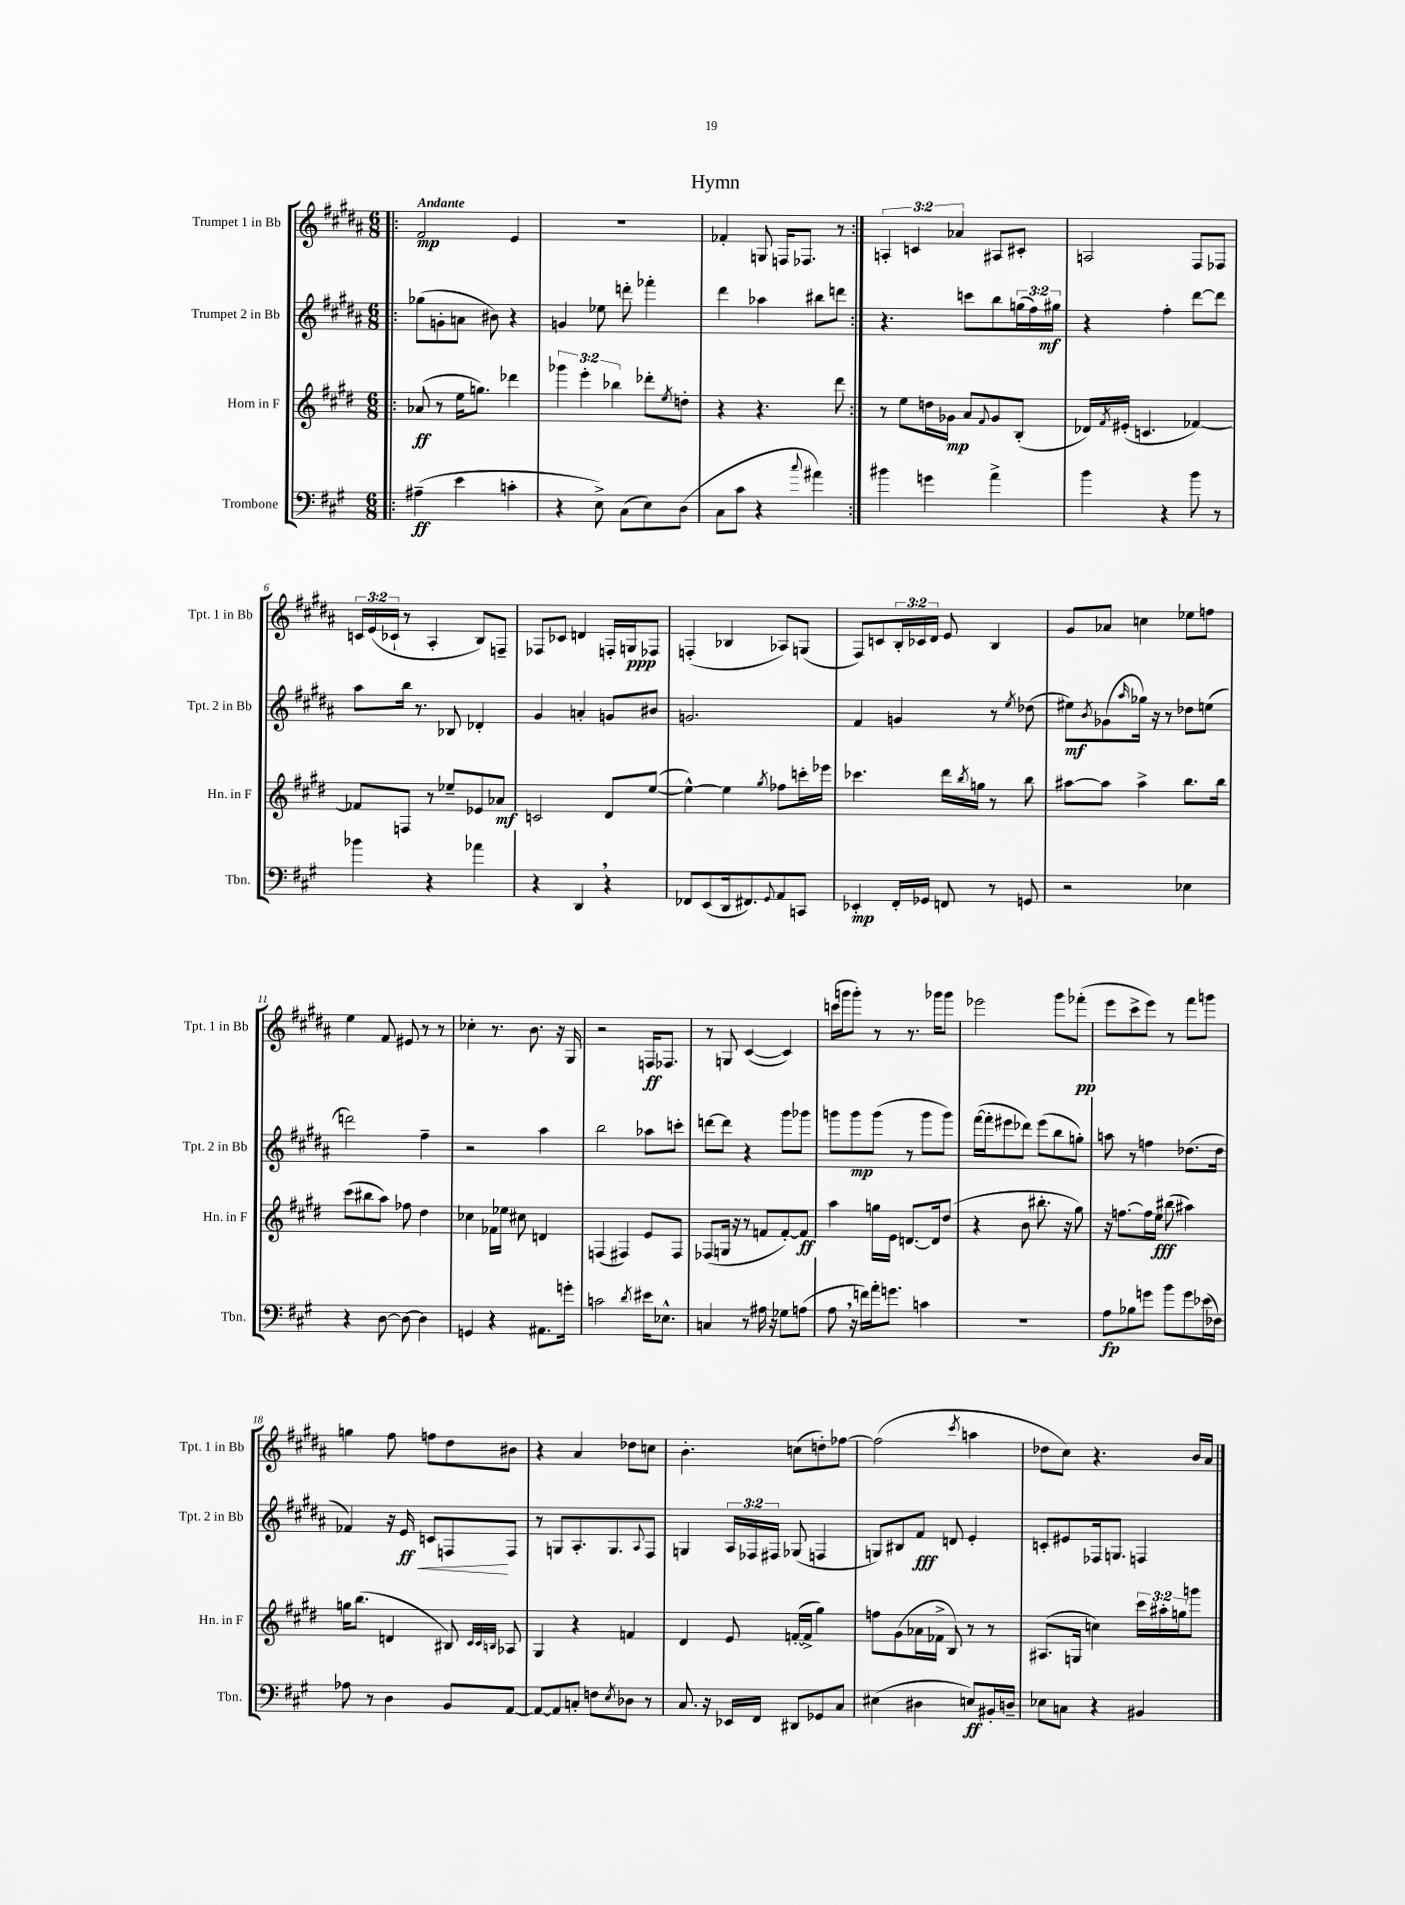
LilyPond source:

\header { title = "Hymn" }
<<
\new StaffGroup <<
\new Staff = "s0" \with { instrumentName = "Trumpet 1 in Bb" shortInstrumentName = "Tpt. 1 in Bb" } {
    \clef treble \key b \major \numericTimeSignature \time 6/8 \override Staff.TupletNumber.text = #tuplet-number::calc-fraction-text \tempo "Andante"
    \repeat volta 2 { \bar ".|:" fis'2\mp e'4 |
    R2. |
    fes'4-. g8 f16 fes8. r8 | }
    \tuplet 3/2 { a4-. c'4 aes'4 } ais8 cis'8-. |
    a2 fis8 fes8 |
    \tuplet 3/2 { c'16 e'16( ces'16-! } r8 ais4-. b8) f8-- |
    fes8 ces'8 d'4 f16-. g16\ppp fes8 |
    f4-.( bes4 aes8) g8( |
    fis8) c'8 \tuplet 3/2 { b16-. ces'16 dis'16 } e'8 b4 |
    gis'8 aes'8 c''4 ees''8 f''8 |
    e''4 fis'8 eis'8 r8 r8 |
    ces''4-. r8. b'8. r16 gis16 |
    r2 f16\ff fes8. |
    r8 g8 cis'4~( cis'4) |
    c'''16( g'''16 g'''8-.) r8 r8. ges'''16 ges'''8 |
    ees'''2 gis'''8 fes'''8-.\pp( |
    e'''8 cis'''8-> e'''8) r8 fis'''8 g'''8 |
    g''4 fis''8 f''8 dis''8 bis'8 |
    r4 ais'4 des''8 c''8 |
    b'4.-. c''8( d''8-.) fes''8~ |
    fes''2( \acciaccatura { cis'''8 } a''4 |
    des''8 cis''8) r4. b'16 ais'16 \bar "|." |
}
\new Staff = "s1" \with { instrumentName = "Trumpet 2 in Bb" shortInstrumentName = "Tpt. 2 in Bb" } {
    \clef treble \key b \major \numericTimeSignature \time 6/8 \override Staff.TupletNumber.text = #tuplet-number::calc-fraction-text
    \repeat volta 2 { \bar ".|:" ges''8( g'8-. a'8 bis'8) r4 |
    g'4 ees''8 d'''8-. fes'''4-. |
    dis'''4 aes''4 bis''8 d'''8 | }
    r4. c'''8 b''8 \tuplet 3/2 { g''16( fis''16) gis''16\mf } |
    r4 fis''4-. dis'''8~ dis'''8 |
    ais''8 b''16 r8. bes8 des'4-. |
    gis'4 a'4-. g'8 bis'8 |
    g'2. |
    fis'4 g'4 r8 \acciaccatura { e''8 } des''8( |
    eis''8\mf) \acciaccatura { b'8 } ges'8( \grace { ais''16 } ges''16) r16 r8 des''8 e''8( |
    d'''2) fis''4-- |
    r2 ais''4 |
    b''2 aes''8 c'''8-. |
    d'''8~ d'''8 r4 gis'''8 ges'''8 |
    g'''8 g'''8\mp g'''8( r8 g'''8 g'''8) |
    fis'''16~( fis'''16-. eis'''8 des'''8) eis'''8( b''8 g''8-.) |
    a''8 r8 f''4 des''8.( des''16 |
    fes'4) r16 e'16\ff\< c'8 f8\! f8 |
    r8 g8 ais8.-. g8. \appoggiatura { ais8 } fis8 |
    g4 \tuplet 3/2 { ais16 fes16 fis16 } ges8( f4 |
    g8) bis8 fis'8\fff d'8 e'4-. |
    c'8-. eis'8 fes16 g8. f4 \bar "|." |
}
\new Staff = "s2" \with { instrumentName = "Horn in F" shortInstrumentName = "Hn. in F" } {
    \clef treble \key e \major \numericTimeSignature \time 6/8 \override Staff.TupletNumber.text = #tuplet-number::calc-fraction-text
    \repeat volta 2 { \bar ".|:" aes'8\ff( r8 e''16 g''8.) des'''4 |
    \tuplet 3/2 { ges'''4 e'''4-. bes''4 } des'''8-. \acciaccatura { e''8 } d''8-. |
    r4 r4. dis'''8 | }
    r8 e''8 d''16 ges'16\mp a'8 \appoggiatura { fis'8 } ges'8 b8-.( |
    des'16) \acciaccatura { fis'8 } eis'16-.( c'4. fes'4~) |
    fes'8 f8 r8 ees''8-- ees'8 aes'8\mf |
    c'2 dis'8 e''8~( |
    e''4~-^) e''4 \acciaccatura { gis''8 } fes''8 c'''16-. ees'''16 |
    ces'''4. dis'''16 \acciaccatura { b''8 } g''16 r8 b''8 |
    ais''8~ ais''8 ais''4-> b''8. b''16 |
    cis'''8( bis''8 a''8) fes''8 dis''4 |
    ces''4 fes'16 ees''16 cis''8 d'4 |
    f4( fis4) e'8 fis8 |
    fes8( g16 r16 r8 f'8 f'8~-.) f'8\ff |
    a''4 g''16 e'16 d'8.~ d'16 dis''8( |
    r4 b'8 bis''8.-. r16 gis''8) |
    r16 f''8.~ f''16 e''16\fff bis''8( ais''4) |
    g''16 b''8.( d'4 bis8) \grace { cis'32 cis'32 b32 } aes8 |
    gis4 r4 f'4 |
    dis'4 e'8 f'16~-.( f'16-> gis''4) |
    f''8 gis'8( aes'16 fes'16-> b8) r8 r8 |
    ais8.( g16 c''4) \tuplet 3/2 { cis'''16 ais''16-. g''16 } g'''8 \bar "|." |
}
\new Staff = "s3" \with { instrumentName = "Trombone" shortInstrumentName = "Tbn." } {
    \clef bass \key a \major \numericTimeSignature \time 6/8
    \repeat volta 2 { \bar ".|:" ais4--\ff( e'4 c'4-. |
    r4 e8->) cis8( e8) d8( |
    cis8 cis'8 r4 \appoggiatura { cis''8 } ais'4) | }
    bis'4 g'4 a'4-> |
    b'4 r4 b'8 r8 |
    bes'4 r4 aes'4 |
    r4 d,4 \breathe r4 |
    fes,8 e,8( d,16 fis,8.) \appoggiatura { gis,8 } a,8 c,8 |
    ees,4-.\mp fis,16-. ges,16 f,8 r8 g,8 |
    r2 ees4 |
    r4 d8~ d8~ d4 |
    g,4 r4 ais,8. g'16-. |
    c'2 \acciaccatura { d'8 } eis'16 ees8.-^ |
    c4 r8 ais16 r16 ges8 a8( |
    a8 \breathe r16 f'16) a'16-. g'8. c'4 |
    R2. |
    a8\fp bes8 g'8 b'8 g'8 ees'16( fes16) |
    aes8 r8 d4 b,8 a,8~ |
    a,8~ a,8 c8-. f8 \acciaccatura { e8 } des8 r8 |
    cis8. r16 ees,16 fis,16 dis,8 ges,8 cis8 |
    eis4( dis4 e8\ff) bis,16-. d16-- |
    ees8 c8 r4 bis,4 \bar "|." |
}
>>
>>
